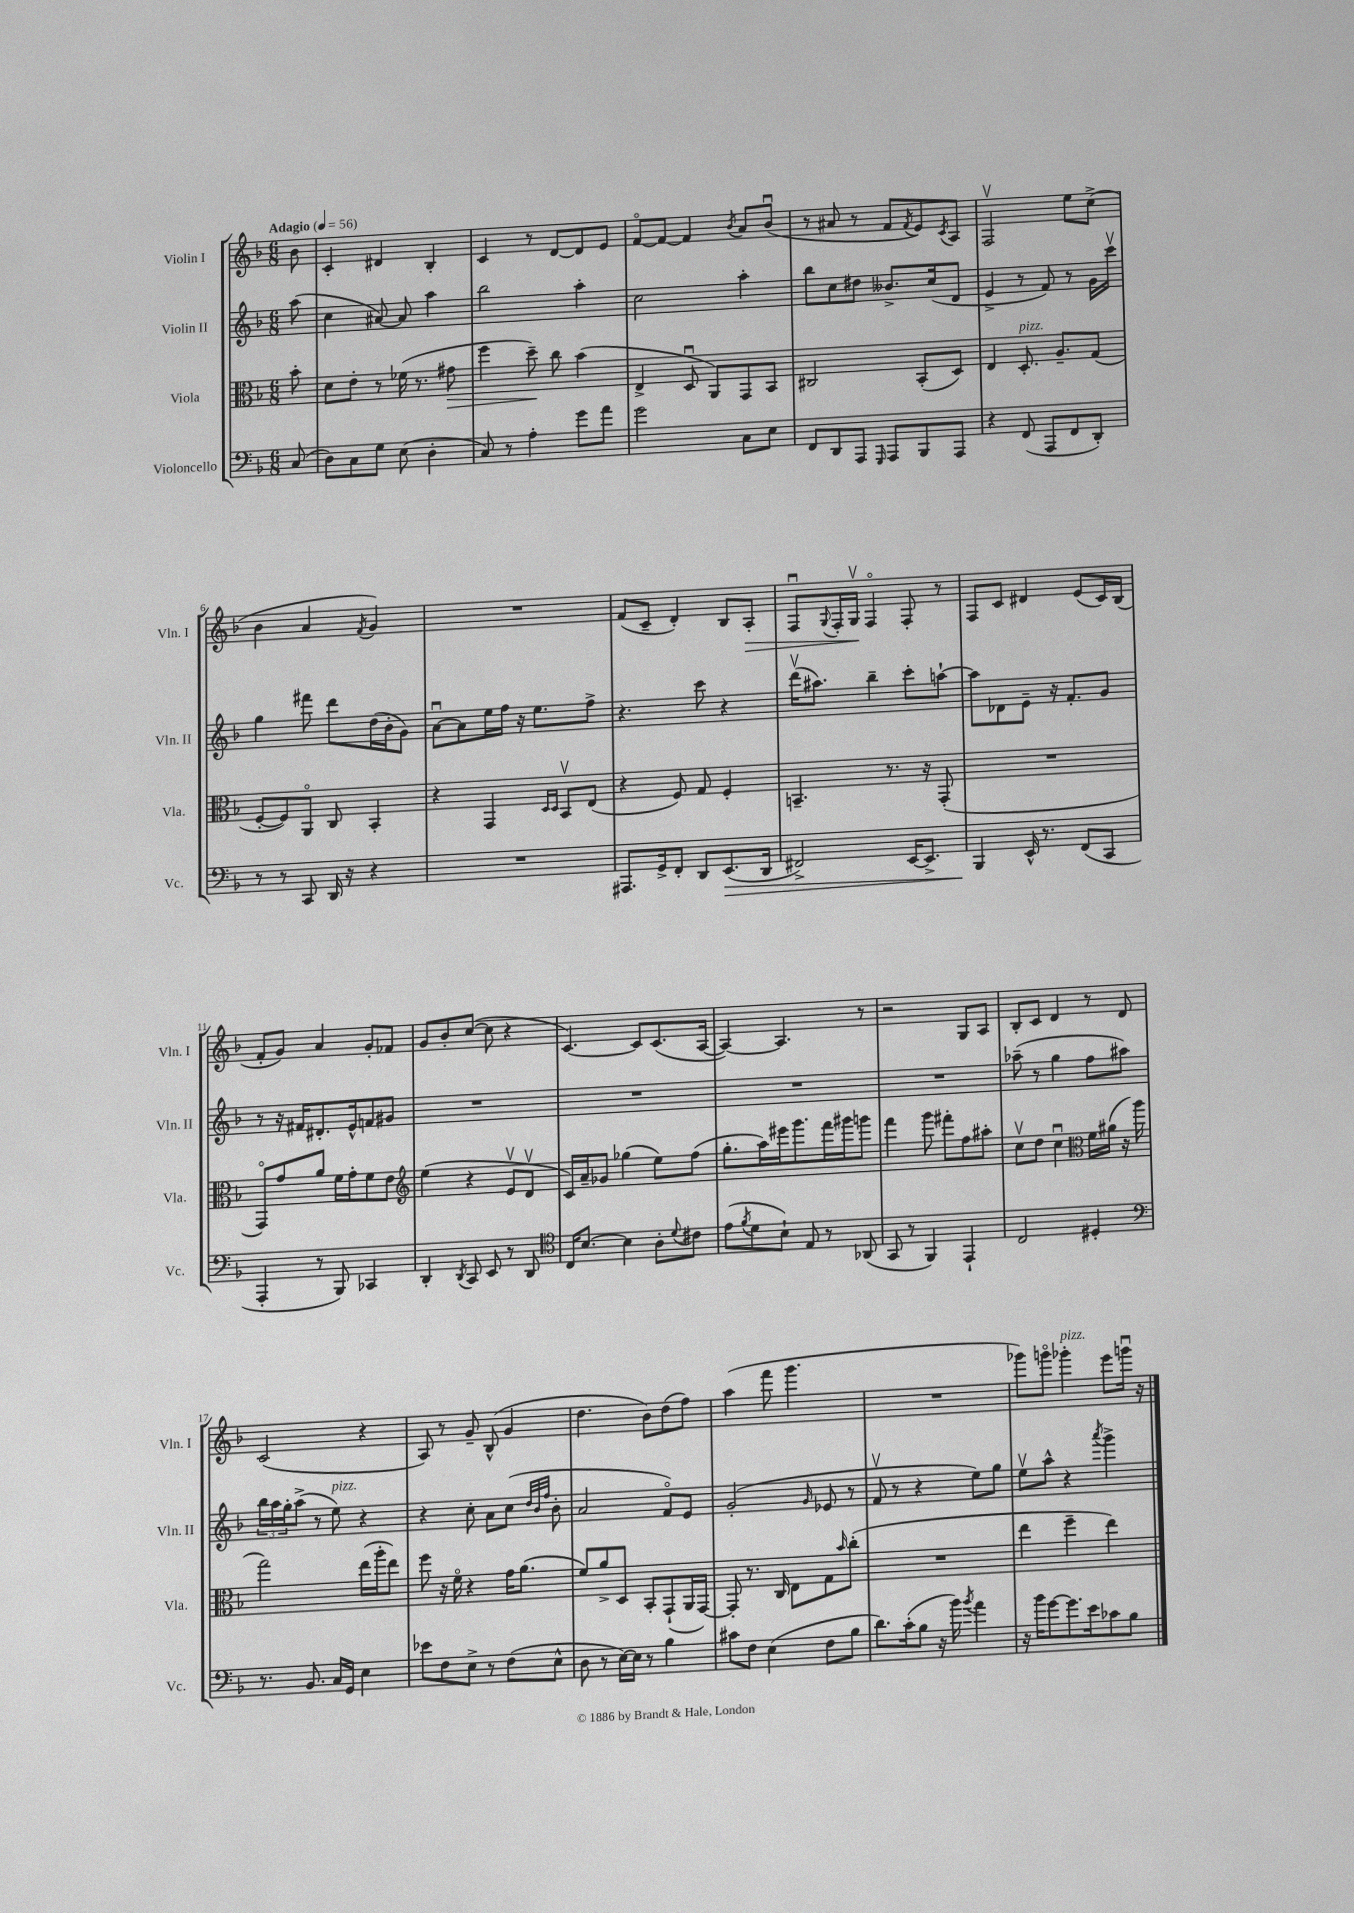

**kern	**kern	**kern	**kern
*staff4	*staff3	*staff2	*staff1
*clefF4	*clefC3	*clefG2	*clefG2
*k[b-]	*k[b-]	*k[b-]	*k[b-]
*M6/8	*M6/8	*M6/8	*M6/8
*MM56	*MM56	*MM56	*MM56
(8C	8b-'	(8aa	8b-
=	=	=	=
8D)	8d	4cc	4c'
8C	8e'	.	.
8G	8r	[8a#)	4d#
(8E	(16f-	8a#]	.
.	8.r	.	.
4D'	.	4aa	4B-'
.	8g#	.	.
=	=	=	=
8C)	4ff	2bb-	4c
8r	.	.	.
4A'	8dd~)	.	8r
.	8cc	.	[8d
8g	(4b-	4aa'	8d]
8a	.	.	8e
=	=	=	=
2g	4E^	2cc	[8fo
.	.	.	8f_
.	8Du	.	4f]
.	8AA)	.	.
.	.	.	8qb-
8C	8GG	4aa'	8a
8E	8BB-	.	(8b-u
=	=	=	=
8FF	2C#	8bb-	8r
8DD	.	8cc	8a#
8AAA	.	8dd#	8r
16qqGGG	.	.	.
8AAA	.	8.b--^	8f
.	.	.	8qf
8BBB-	(8BB-'	.	8e)
.	.	(16cc	.
.	.	.	8qc
8AAA	8D)	8d	8A
=	=	=	=
4r	4E	4e^	2Fv
(8FF	8.D'	8r	.
8AAA	.	8f)	.
.	8.A~	.	.
8FF	.	8r	8ee
8DD')	(8G	16g	(8cc^
.	.	16cccv	.
=	=	=	=
8r	[8F'	4gg	4b-
8r	8F])	.	.
8CC	8AAo	8fff#	4a
16DD	8C	8ddd	.
16r	.	.	.
.	.	.	8qf
4r	4BB-'	(16dd	4g)
.	.	16b-'	.
.	.	8g)	.
=	=	=	=
2.r	4r	[8au	2.r
.	.	8a]	.
.	4GG	16ee	.
.	.	16ff	.
.	.	16r	.
.	.	8.ee	.
.	16qqD	.	.
.	16qqD	.	.
.	8BB-v	.	.
.	(8E	8ff^	.
=	=	=	=
8.AAA#	4r	4.r	(8f
.	.	.	8c~
16GG^	.	.	.
8FF'	8F)	.	4d')
8DD	8G	8ccc	.
(8.EE	4F'	4r	8B-
.	.	.	8A'
16DD	.	.	.
=	=	=	=
2FF#^)	4.BB~	(16dddv	8Fu
.	.	8.aa#)	.
.	.	.	8qqG
.	.	.	16F'
.	.	.	16Gv
.	.	4bb-~	4Fo
.	8.r	.	.
[16EE	.	8ccc'	8F'
8.EE^]	16r	.	.
.	(8GG'	[8aa`	8r
=	=	=	=
4BBB-	2.r	8aa]	8F
.	.	8d-	8c
16EE^^	.	8e~	4d#
8.r	.	.	.
.	.	16r	.
.	.	8.f'	.
(8FF	.	.	(8e
8CC	.	8g	16c)
.	.	.	(16B-
=	=	=	=
4AAA'	8GGo)	8r	8f'
.	8g	16r	8g)
.	.	16f#	.
8r	8a	8.d#'	4a
8BBB-)	16f	.	.
.	16g'	16e^^	.
4CC-	8f	8f	8g'
.	8e	8g#	8f-
=	=	=	=
*	*clefG2	*	*
4DD'	(4ee	2.r	8g
.	.	.	8b-'
8qDD	.	.	.
8CC	4r	.	([8cc
8EE	.	.	8cc]
8r	8ev	.	4r
8DD	8dv	.	.
=	=	=	=
*clefC4	*	*	*
16C	16c)	2.r	[4.c)
[8.B-	16a~	.	.
.	8g-	.	.
4B-]	(4gg-	.	.
.	.	.	8c]
8A'	8ee)	.	(8.c
8qqd	.	.	.
8c#	(8ff	.	.
.	.	.	[16A
=	=	=	=
(8e	8.gg'	2.r	4A_)
8qf	.	.	.
8d	.	.	.
.	16aa)	.	.
8B-`)	16eee#	.	4.A]
.	8.ggg	.	.
8E	.	.	.
8r	16fff	.	.
.	16ggg#	.	.
(8AA-	8ggg	.	8r
=	=	=	=
8GG	4fff	2.r	2r
8r	.	.	.
4FF)	8ggg	.	.
.	8fff#'	.	.
4EE`	8ff	.	8G
.	8aa#'	.	8A
=	=	=	=
2C	8ccv	(8aa-~	8B-'
.	8dd	8r	8c
.	4ccu	4gg	4d
*	*clefC3	*	*
4D#'	16f	8ff	8r
.	(16a#	.	.
.	16r	8aa#)	8d
.	16aa	.	.
=	=	=	=
*clefF4	*	*	*
8.r	2gg)	24bb-	(2c
.	.	24aa	.
.	.	24gg'	.
.	.	(8aa^	.
8.BB-	.	.	.
.	.	8r	.
16C	.	8ee)	.
16GG	.	.	.
4E	(16ee	4r	4r
.	16aa'	.	.
.	8ee)	.	.
=	=	=	=
8e-	8ff	4r	8A)
8F	16r	.	8r
.	16fo	.	.
8E^	4r	8cc'	8g~
8r	.	8a	(8B-^^
(8F	16g	(8cc	4g
.	(8.a	.	.
.	.	32qqdd	.
.	.	32qqb-	.
.	.	32qqff	.
8E^^	.	8b-'	.
=	=	=	=
8D	8f)	2a	4.dd
8r	8a^	.	.
[16E)	8D	.	.
16E]	.	.	.
8r	8BB-'	.	8b-)
4B-	(8GG`	8fo)	(8dd
.	16AA	8e	8ff)
.	[16GG)	.	.
=	=	=	=
8c#	8GG']	(2g'	(4aa
8F	8.r	.	.
(4E	.	.	8fff
.	16C	.	.
.	8E	.	4.ggg
.	.	16qqg	.
8F	8G	8e-	.
.	16qqb-	.	.
8B-	(8cc'	8r	.
=	=	=	=
8.d)	2.r	8fv	2.r
.	.	8r	.
(16c'	.	.	.
8B-	.	4r	.
16r	.	.	.
16b-)	.	.	.
8qb-	.	.	.
4a	.	8ee)	.
.	.	8gg	.
=	=	=	=
16r	4ee	8eev	8ggg-)
16b-	.	.	.
[8g	.	8aa^^	8gggo
8.g]	4ff~	4r	4ggg-'
16e	.	.	.
.	.	8qaaa	.
8c-	4ee)	4ggg^	8eee
8B-	.	.	16gggu
.	.	.	16r
==	==	==	==
*-	*-	*-	*-
